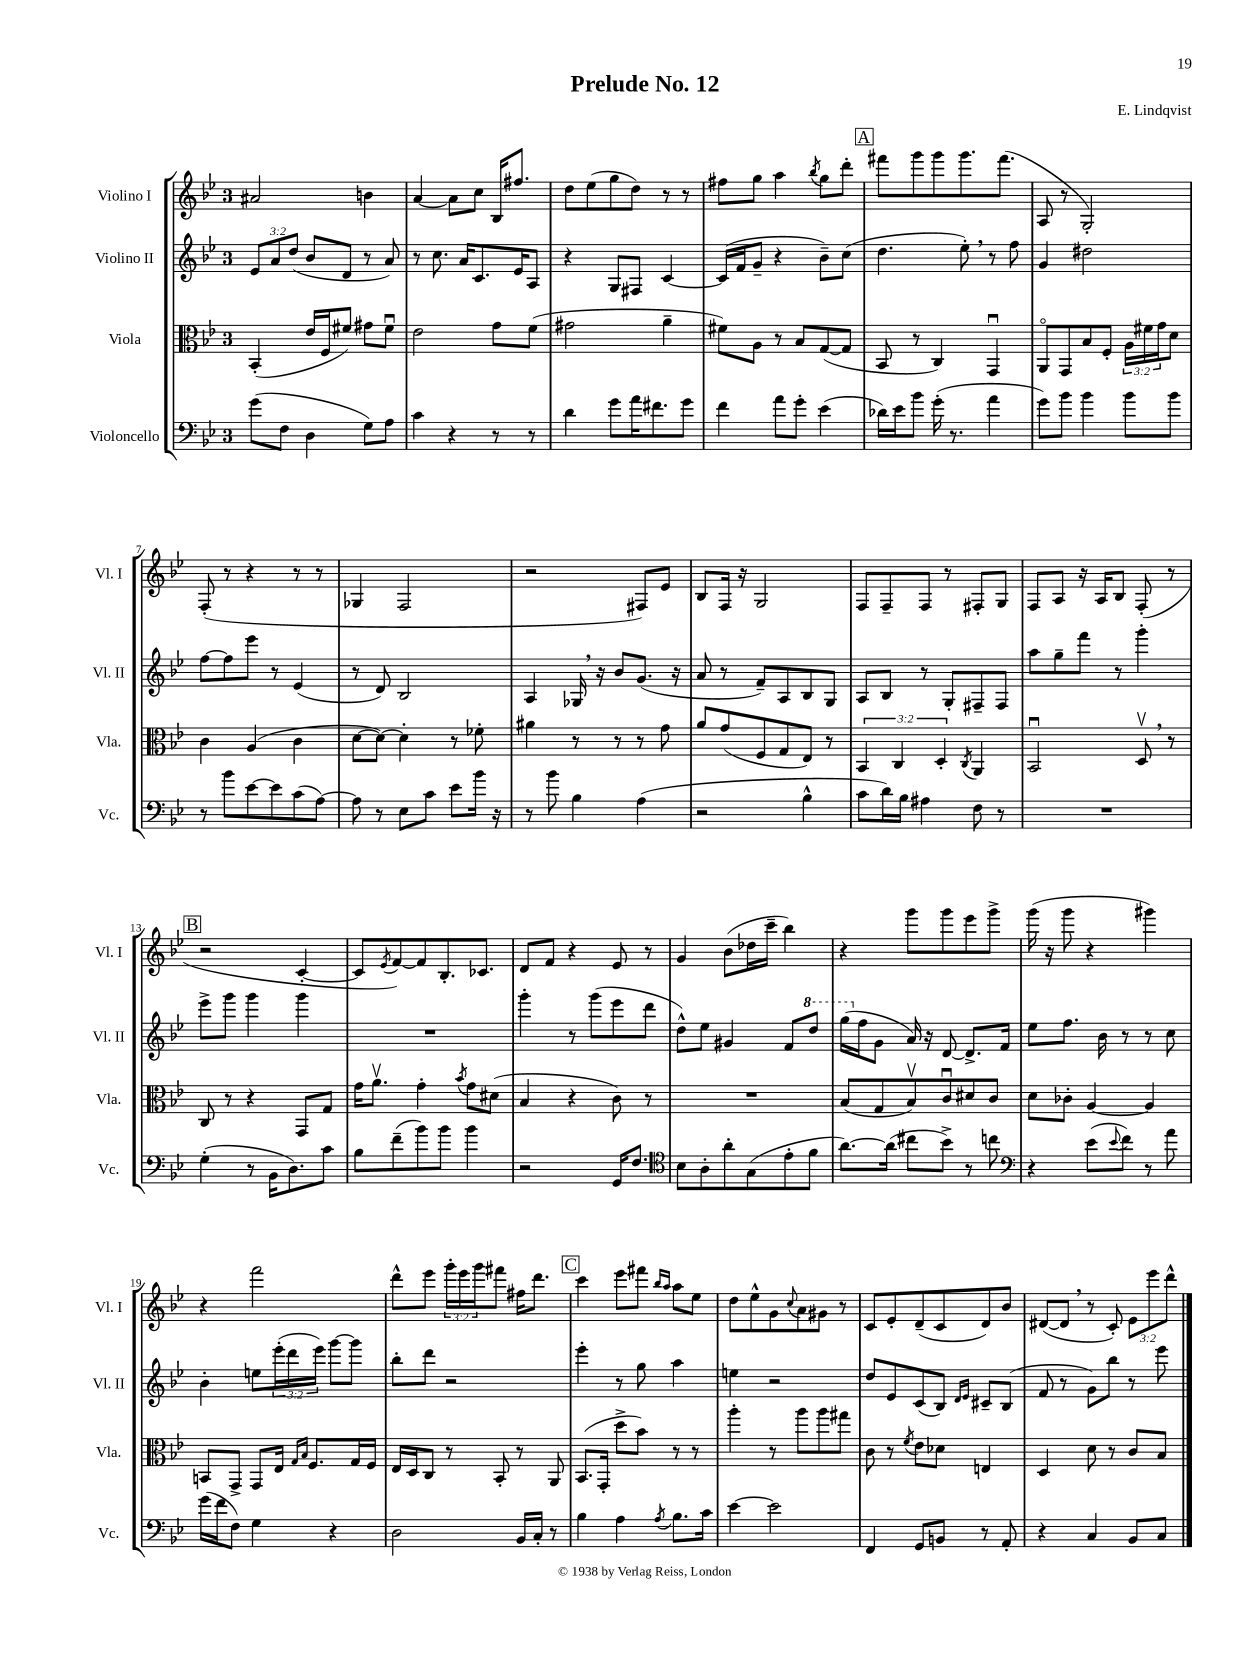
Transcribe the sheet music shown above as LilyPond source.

\header { title = "Prelude No. 12" composer = "E. Lindqvist" }
<<
\new StaffGroup <<
\new Staff = "s0" \with { instrumentName = "Violino I" shortInstrumentName = "Vl. I" } {
    \clef treble \key bes \major \once \override Staff.TimeSignature.style = #'single-digit \time 3/4 \override Staff.TupletNumber.text = #tuplet-number::calc-fraction-text
    ais'2 b'4 |
    a'4~ a'8 c''8 bes16 fis''8. |
    d''8 ees''8( g''8 d''8) r8 r8 |
    fis''8 g''8 a''4 \acciaccatura { bes''8 } g''8 d'''8-. |
    \mark \markup { \box "A" } fis'''8 g'''8 g'''8 g'''8. fis'''8.( |
    a8 r8 g2-.) |
    f8-.( r8 r4 r8 r8 |
    ges4 f2 |
    r2 fis8) ees'8 |
    bes8 f16 r16 g2 |
    f8 f8-- f8 r8 fis8-. g8 |
    f8 a8 r16 a16 bes8 f8-.( r8 |
    \mark \markup { \box "B" } r2 c'4~-. |
    c'8 \acciaccatura { ees'8 } f'8~) f'8 bes8.-. ces'8. |
    d'8 f'8 r4 ees'8 r8 |
    g'4 bes'8( des''16 c'''16-- bes''4) |
    r4 g'''8 g'''8 ees'''8 g'''8-> |
    g'''16( r16 g'''8 r4 gis'''4) |
    r4 f'''2 |
    d'''8-^ ees'''8 \tuplet 3/2 { g'''16-. ees'''16 g'''16 } fis'''8 fis''16 d'''8. |
    \mark \markup { \box "C" } c'''4 ees'''8 fis'''8 \grace { bes''16 a''16 } a''8 ees''8 |
    d''8 ees''8-^ g'8 \appoggiatura { c''8 } a'8 gis'8 r8 |
    c'8 ees'8-. d'8--( c'8 d'8) bes'8 |
    dis'8~( dis'8 \breathe r8 c'8-.) \tuplet 3/2 { ees'8 ees'''8 d'''8-^ } \bar "|." |
}
\new Staff = "s1" \with { instrumentName = "Violino II" shortInstrumentName = "Vl. II" } {
    \clef treble \key bes \major \once \override Staff.TimeSignature.style = #'single-digit \time 3/4 \override Staff.TupletNumber.text = #tuplet-number::calc-fraction-text
    \tuplet 3/2 { ees'8 a'8 d''8( } bes'8 d'8 r8 a'8) |
    r8 c''8. a'16 c'8. ees'16 a8 |
    r4 g8 fis8 c'4~ |
    c'16( f'16 g'8-- r4 bes'8--) c''8( |
    \mark \markup { \box "A" } d''4. ees''8-.) \breathe r8 f''8 |
    g'4 dis''2 |
    f''8~ f''8 ees'''8 r8 ees'4( |
    r8 d'8) bes2 |
    a4 ges16 \breathe r16 bes'8 g'8.( r16 |
    a'8 r8 f'8--) a8 bes8 g8 |
    a8 bes8 r8 g8-. fis8-- fis8 |
    a''8 g''8-- f'''8 r8 g'''4-. |
    \mark \markup { \box "B" } ees'''8-> g'''8 g'''4 g'''4 |
    R2. |
    g'''4-. r8 g'''8( ees'''8 d'''8 |
    d''8-^) ees''8 gis'4 f'8 \ottava #1 d'''8 |
    g'''16( \ottava #0 f''16 g'8 a'16) r16 d'8~ d'8.-> f'16 |
    ees''8 f''8. bes'16 r8 r8 c''8 |
    bes'4-. e''8 \tuplet 3/2 { ees'''16-.( d'''16 ees'''16) } g'''8~ g'''8 |
    bes''8-. d'''8 r2 |
    \mark \markup { \box "C" } ees'''4-. r8 g''8 a''4 |
    e''4 r2 |
    d''8 ees'8 c'8( bes8) \grace { d'16 ees'16 } cis'8-- bes8( |
    f'8 r8 g'8) bes''8 r8 ees'''8 \bar "|." |
}
\new Staff = "s2" \with { instrumentName = "Viola" shortInstrumentName = "Vla." } {
    \clef alto \key bes \major \once \override Staff.TimeSignature.style = #'single-digit \time 3/4 \override Staff.TupletNumber.text = #tuplet-number::calc-fraction-text
    bes,4-.( ees'16 f16 fis'8) gis'8 fis'8\downbow |
    ees'2 g'8 f'8( |
    gis'2 a'4-- |
    fis'8) a8 r8 bes8 g8~( g8 |
    \mark \markup { \box "A" } bes,8 r8 c4) g,4\downbow |
    a,8\flageolet g,8 bes8 f8-. \tuplet 3/2 { a16 fis'16 g'16 } d'8 |
    c'4 a4( c'4 |
    d'8~ d'8~) d'4-. r8 fes'8-. |
    ais'4 r8 r8 r8 g'8 |
    a'8 g'8( f8 g8 ees8) r8 |
    \tuplet 3/2 { bes,4 c4 d4-. } \acciaccatura { c8 } a,4 |
    bes,2\downbow d8\upbow \breathe r8 |
    \mark \markup { \box "B" } c8 r8 r4 g,8 g8 |
    g'16 a'8.\upbow g'4-. \acciaccatura { bes'8 } g'8 dis'8( |
    bes4 r4 c'8) r8 |
    R2. |
    bes8( g8 bes8\upbow) c'8\downbow dis'8 c'8 |
    d'8 ces'8-. a4~ a4 |
    b,8 g,8-> g,8 ees16 \grace { g16 bes16 } f8. g16 f16 |
    ees16 d16 c8 r8 bes,8-. r8 a,8 |
    \mark \markup { \box "C" } bes,8.( g,16-. d''8-> bes'8) r8 r8 |
    a''4-. r8 a''8 a''8 gis''8 |
    c'8 r8 \acciaccatura { f'8 } ees'8 des'8 e4 |
    d4 d'8 r8 c'8 bes8 \bar "|." |
}
\new Staff = "s3" \with { instrumentName = "Violoncello" shortInstrumentName = "Vc." } {
    \clef bass \key bes \major \once \override Staff.TimeSignature.style = #'single-digit \time 3/4
    g'8( f8 d4 g8) a8 |
    c'4 r4 r8 r8 |
    d'4 g'8 a'16 fis'8. g'8 |
    f'4 a'8 g'8-. ees'4( |
    \mark \markup { \box "A" } des'16) ees'16 bes'8 g'16-.( r8. a'4 |
    g'8) bes'8 bes'4 bes'8 bes'8 |
    r8 bes'8 ees'8~ ees'8 c'8( a8~) |
    a8 r8 ees8 c'8 ees'8 bes'16 r16 |
    r8 bes'8 bes4 a4( |
    r2 bes4-^ |
    c'8 d'16) bes16 ais4 f8 r8 |
    R2. |
    \mark \markup { \box "B" } g4-.( r8 bes,16 d8.) c'8 |
    bes8 f'8--( bes'8) bes'8 bes'4 |
    r2 g,16 f8. |
    \clef tenor bes8 a8-. a'8-. g8( ees'8-. f'8 |
    a'8.~) a'16( cis''8 bes'8->) r8 c''8 |
    \clef bass r4 ees'8( \appoggiatura { ees'8 } f'8) r8 a'8 |
    g'16( f'16 f8) g4 r4 |
    d2 bes,16 c16-. r8 |
    \mark \markup { \box "C" } bes4 a4 \acciaccatura { a8 } bes8. c'16 |
    ees'4~ ees'2 |
    f,4 g,8 b,8 r8 a,8-. |
    r4 c4 bes,8 c8 \bar "|." |
}
>>
>>
